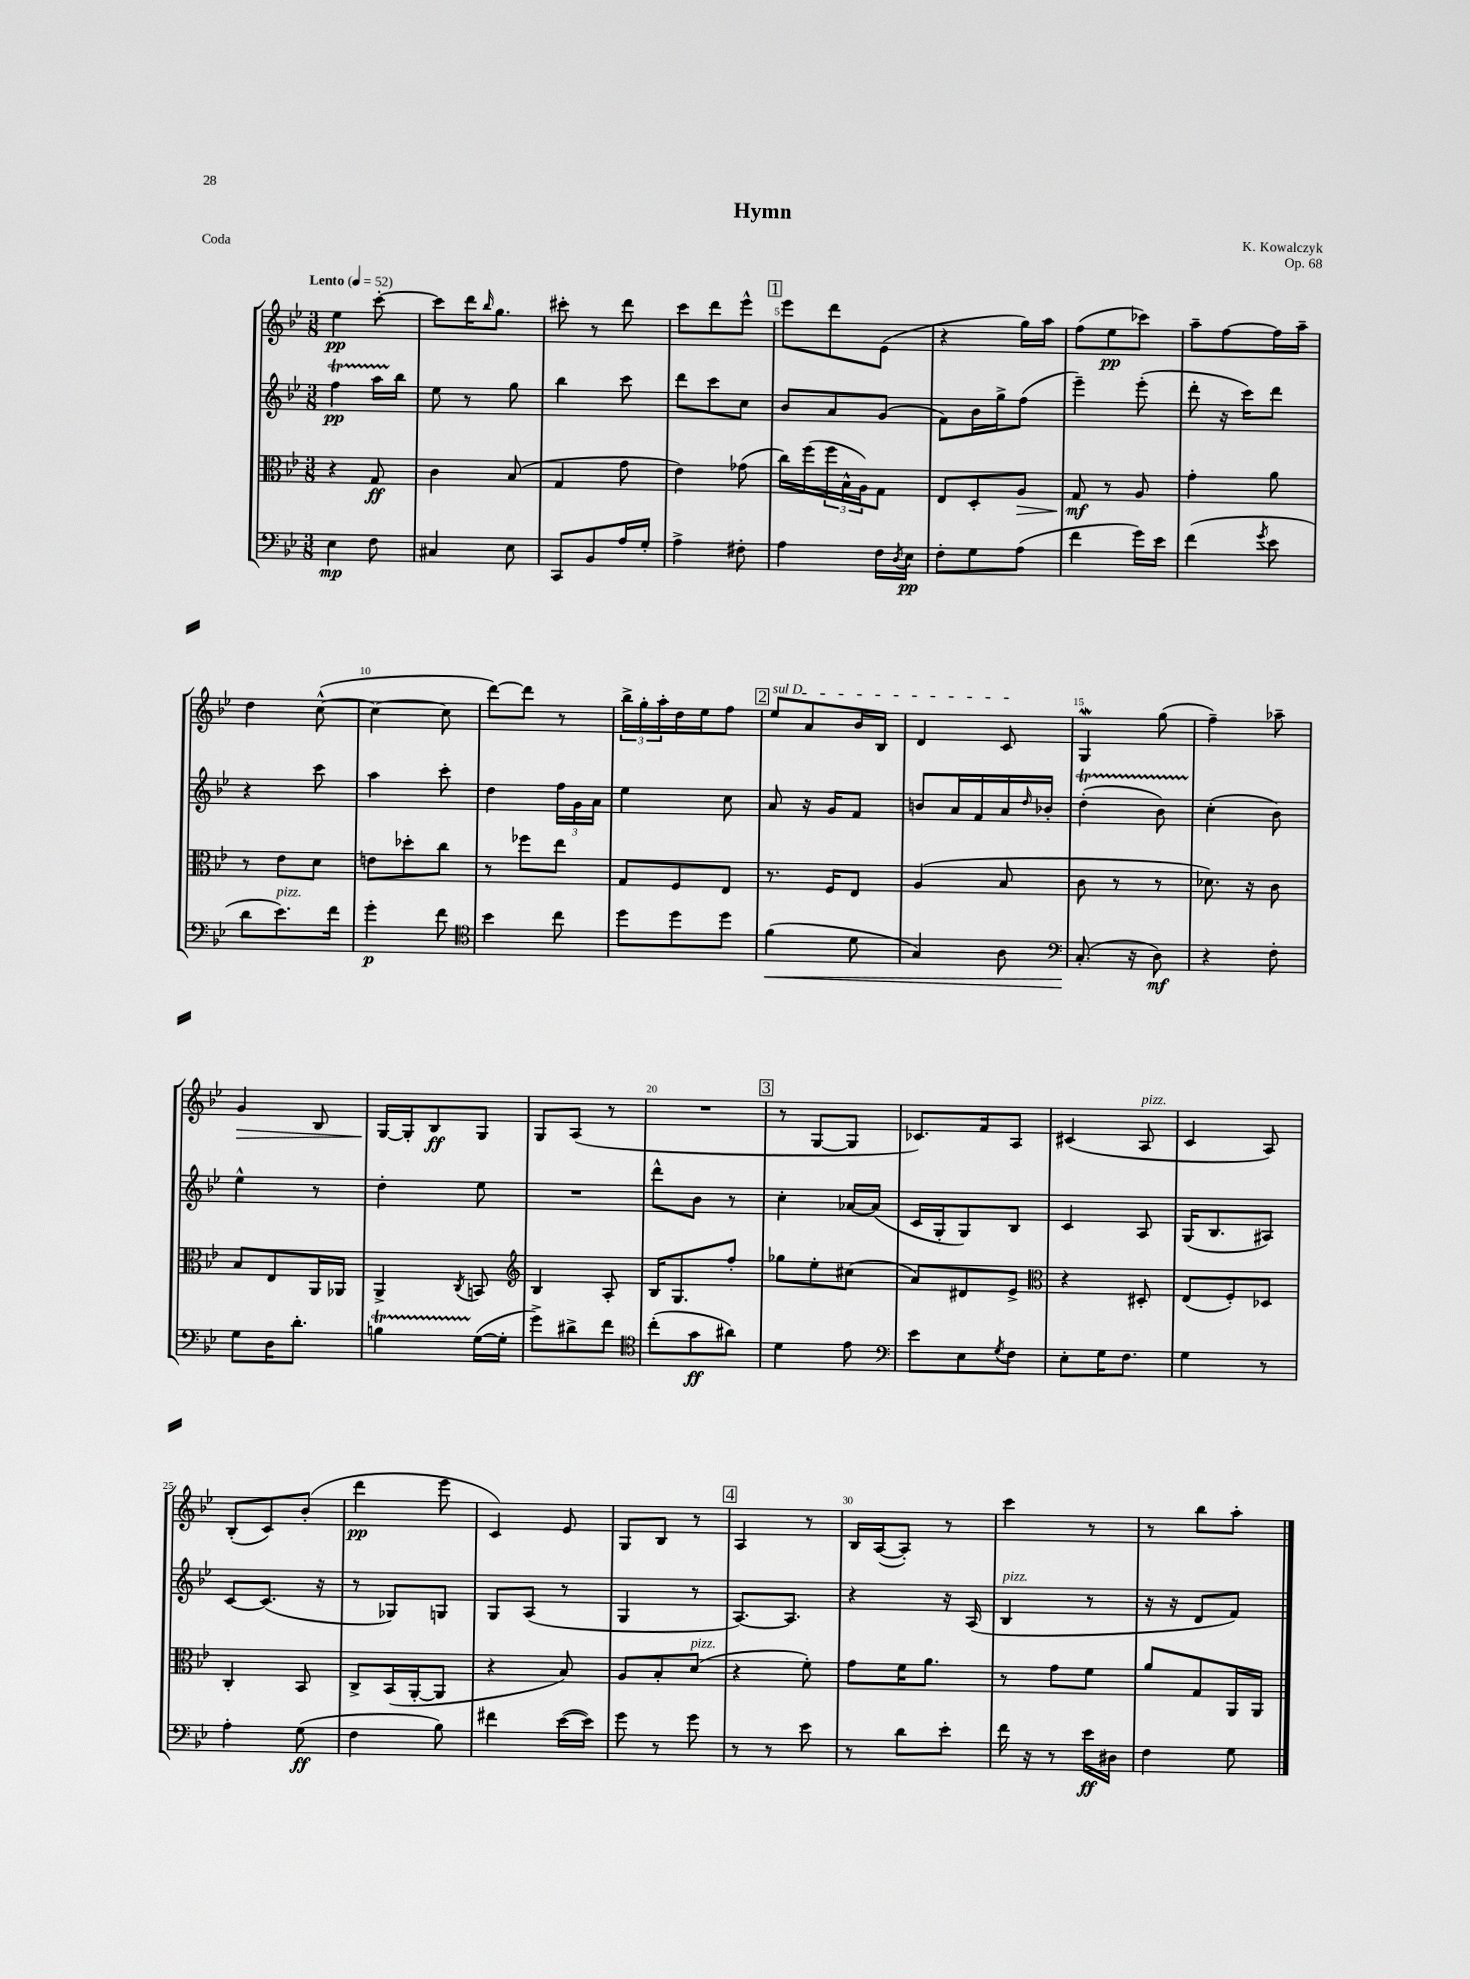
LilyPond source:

\header { title = "Hymn" composer = "K. Kowalczyk" opus = "Op. 68" piece = "Coda" }
<<
\new StaffGroup <<
\new Staff = "s0" {
    \clef treble \key bes \major \numericTimeSignature \time 3/8 \tempo "Lento" 4 = 52
    ees''4\pp c'''8~-. |
    c'''8 d'''16 \grace { bes''16 } g''8. |
    cis'''8-. r8 d'''8 |
    c'''8 d'''8 ees'''8-^ |
    \mark \markup { \box "1" } ees'''8 d'''8 ees'8( |
    r4 g''16) a''16 |
    f''8( ees''8\pp ces'''8) |
    a''8-- f''8~ f''16 a''16-- |
    d''4 c''8~-^( |
    c''4~ c''8 |
    d'''8~) d'''8 r8 |
    \tuplet 3/2 { bes''16-> g''16-. a''16-. } d''16 ees''16 f''8 |
    \mark \markup { \box "2" } \once \override TextSpanner.bound-details.left.text = \markup { \italic "sul D" } ees''8\startTextSpan a'8 bes'16 bes16 |
    d'4 c'8\stopTextSpan |
    g4\mordent g''8( |
    f''4--) aes''8-- |
    g'4\> bes8 |
    g16~\! g16-. bes8\ff g8 |
    g8 a8( r8 |
    R4. |
    \mark \markup { \box "3" } r8 g8~ g8 |
    ces'8.) f'16 a8 |
    cis'4( a8^\markup { \italic "pizz." } |
    c'4 a8) |
    bes8-.( c'8) bes'8-.( |
    d'''4\pp ees'''8 |
    c'4) ees'8 |
    g8 bes8 r8 |
    \mark \markup { \box "4" } a4 r8 |
    bes16 a16~( a8-.) r8 |
    c'''4 r8 |
    r8 bes''8 a''8-. \bar "|." |
}
\new Staff = "s1" {
    \clef treble \key bes \major \numericTimeSignature \time 3/8
    f''4\startTrillSpan\pp a''16 bes''16\stopTrillSpan |
    ees''8 r8 g''8 |
    bes''4 c'''8 |
    d'''8 c'''8 c''8 |
    \mark \markup { \box "1" } bes'8 a'8 g'8( |
    f'8) bes'16 g''16-> f''8( |
    ees'''4--) ees'''8-.( |
    d'''8-. r16 c'''16) d'''8 |
    r4 c'''8 |
    a''4 c'''8-. |
    d''4 \tuplet 3/2 { f''16 g'16 a'16 } |
    ees''4 c''8 |
    \mark \markup { \box "2" } a'8 r16 g'16 f'8 |
    b'8 a'16 f'16 a'16 \grace { d''16 } bes'16-. |
    d''4-.\startTrillSpan( bes'8) |
    c''4-.\stopTrillSpan( bes'8) |
    ees''4-^ r8 |
    d''4-. ees''8 |
    R4. |
    d'''8-^ bes'8 r8 |
    \mark \markup { \box "3" } c''4-. aes'16~ aes'16( |
    c'16 g16-. g8) bes8 |
    c'4 a8 |
    g16( bes8. ais8) |
    c'8~ c'8.( r16 |
    r8 ges8) g8 |
    g8 a8( r8 |
    g4 r8 |
    \mark \markup { \box "4" } a8.~) a8. |
    r4 r16 a16( |
    bes4^\markup { \italic "pizz." } r8 |
    r16 r16 d'8 f'8) \bar "|." |
}
\new Staff = "s2" {
    \clef alto \key bes \major \numericTimeSignature \time 3/8
    r4 g8\ff |
    c'4 bes8( |
    g4 g'8 |
    ees'4) ges'8( |
    \mark \markup { \box "1" } c''16) f''16( \tuplet 3/2 { f''16 bes16-^ a16) } g8 |
    ees8 d8-. a8\> |
    g8\mf\! r8 a8 |
    g'4-. a'8 |
    r8 ees'8 d'8 |
    e'8 des''8-. c''8 |
    r8 fes''8 ees''8 |
    g8 f8 ees8 |
    \mark \markup { \box "2" } r8. f16 ees8 |
    a4( bes8 |
    c'8 r8 r8 |
    des'8.) r16 c'8 |
    bes8 ees8 a,16 aes,16 |
    a,4-> \acciaccatura { c8 } b,8 |
    \clef treble bes4 a8-. |
    bes16 g8. f''8-. |
    \mark \markup { \box "3" } ges''8 ees''8-. cis''8( |
    a'8) dis'8 ees'8-> |
    \clef alto r4 dis8-. |
    ees8( f8-.) des8 |
    c4-. bes,8 |
    c8-> bes,16( a,16~-. a,8 |
    r4 bes8) |
    a8 bes8-. d'8^\markup { \italic "pizz." }( |
    \mark \markup { \box "4" } r4 f'8-.) |
    g'8 f'16 a'8. |
    r8 g'8 f'8 |
    a'8 g8 a,16 a,16 \bar "|." |
}
\new Staff = "s3" {
    \clef bass \key bes \major \numericTimeSignature \time 3/8
    ees4\mp f8 |
    cis4 ees8 |
    c,8 bes,8 a16 g16-. |
    a4-> fis8-. |
    \mark \markup { \box "1" } a4 f16 \acciaccatura { d8 } ees16\pp |
    f8-. g8 a8( |
    f'4 g'16) ees'16 |
    f'4( \acciaccatura { g'8 } ees'8 |
    d'8 ees'8.^\markup { \italic "pizz." }) f'16 |
    g'4-.\p f'8 |
    \clef tenor bes'4 c''8 |
    d''8 d''8 d''8 |
    \mark \markup { \box "2" } f'4\<( d'8 |
    g4) a8 |
    \clef bass c8.-.\!( r16 d8\mf) |
    r4 f8-. |
    g8 d16 d'8.-. |
    b4\startTrillSpan g16~\stopTrillSpan( g16-. |
    g'8->) dis'8-> f'8 |
    \clef tenor c''8-.( g'8\ff ais'8) |
    \mark \markup { \box "3" } d'4 ees'8 |
    \clef bass ees'8 ees8 \acciaccatura { g8 } f8 |
    ees8-. g16 f8. |
    g4 r8 |
    a4-. g8\ff( |
    f4 bes8) |
    fis'4 ees'16~( ees'16) |
    g'8 r8 g'8 |
    \mark \markup { \box "4" } r8 r8 ees'8 |
    r8 d'8 ees'8-. |
    f'16 r16 r8 ees'16\ff dis16 |
    f4 g8 \bar "|." |
}
>>
>>
\layout { \context { \Score \override BarNumber.break-visibility = ##(#f #t #t) barNumberVisibility = #(every-nth-bar-number-visible 5) } }
